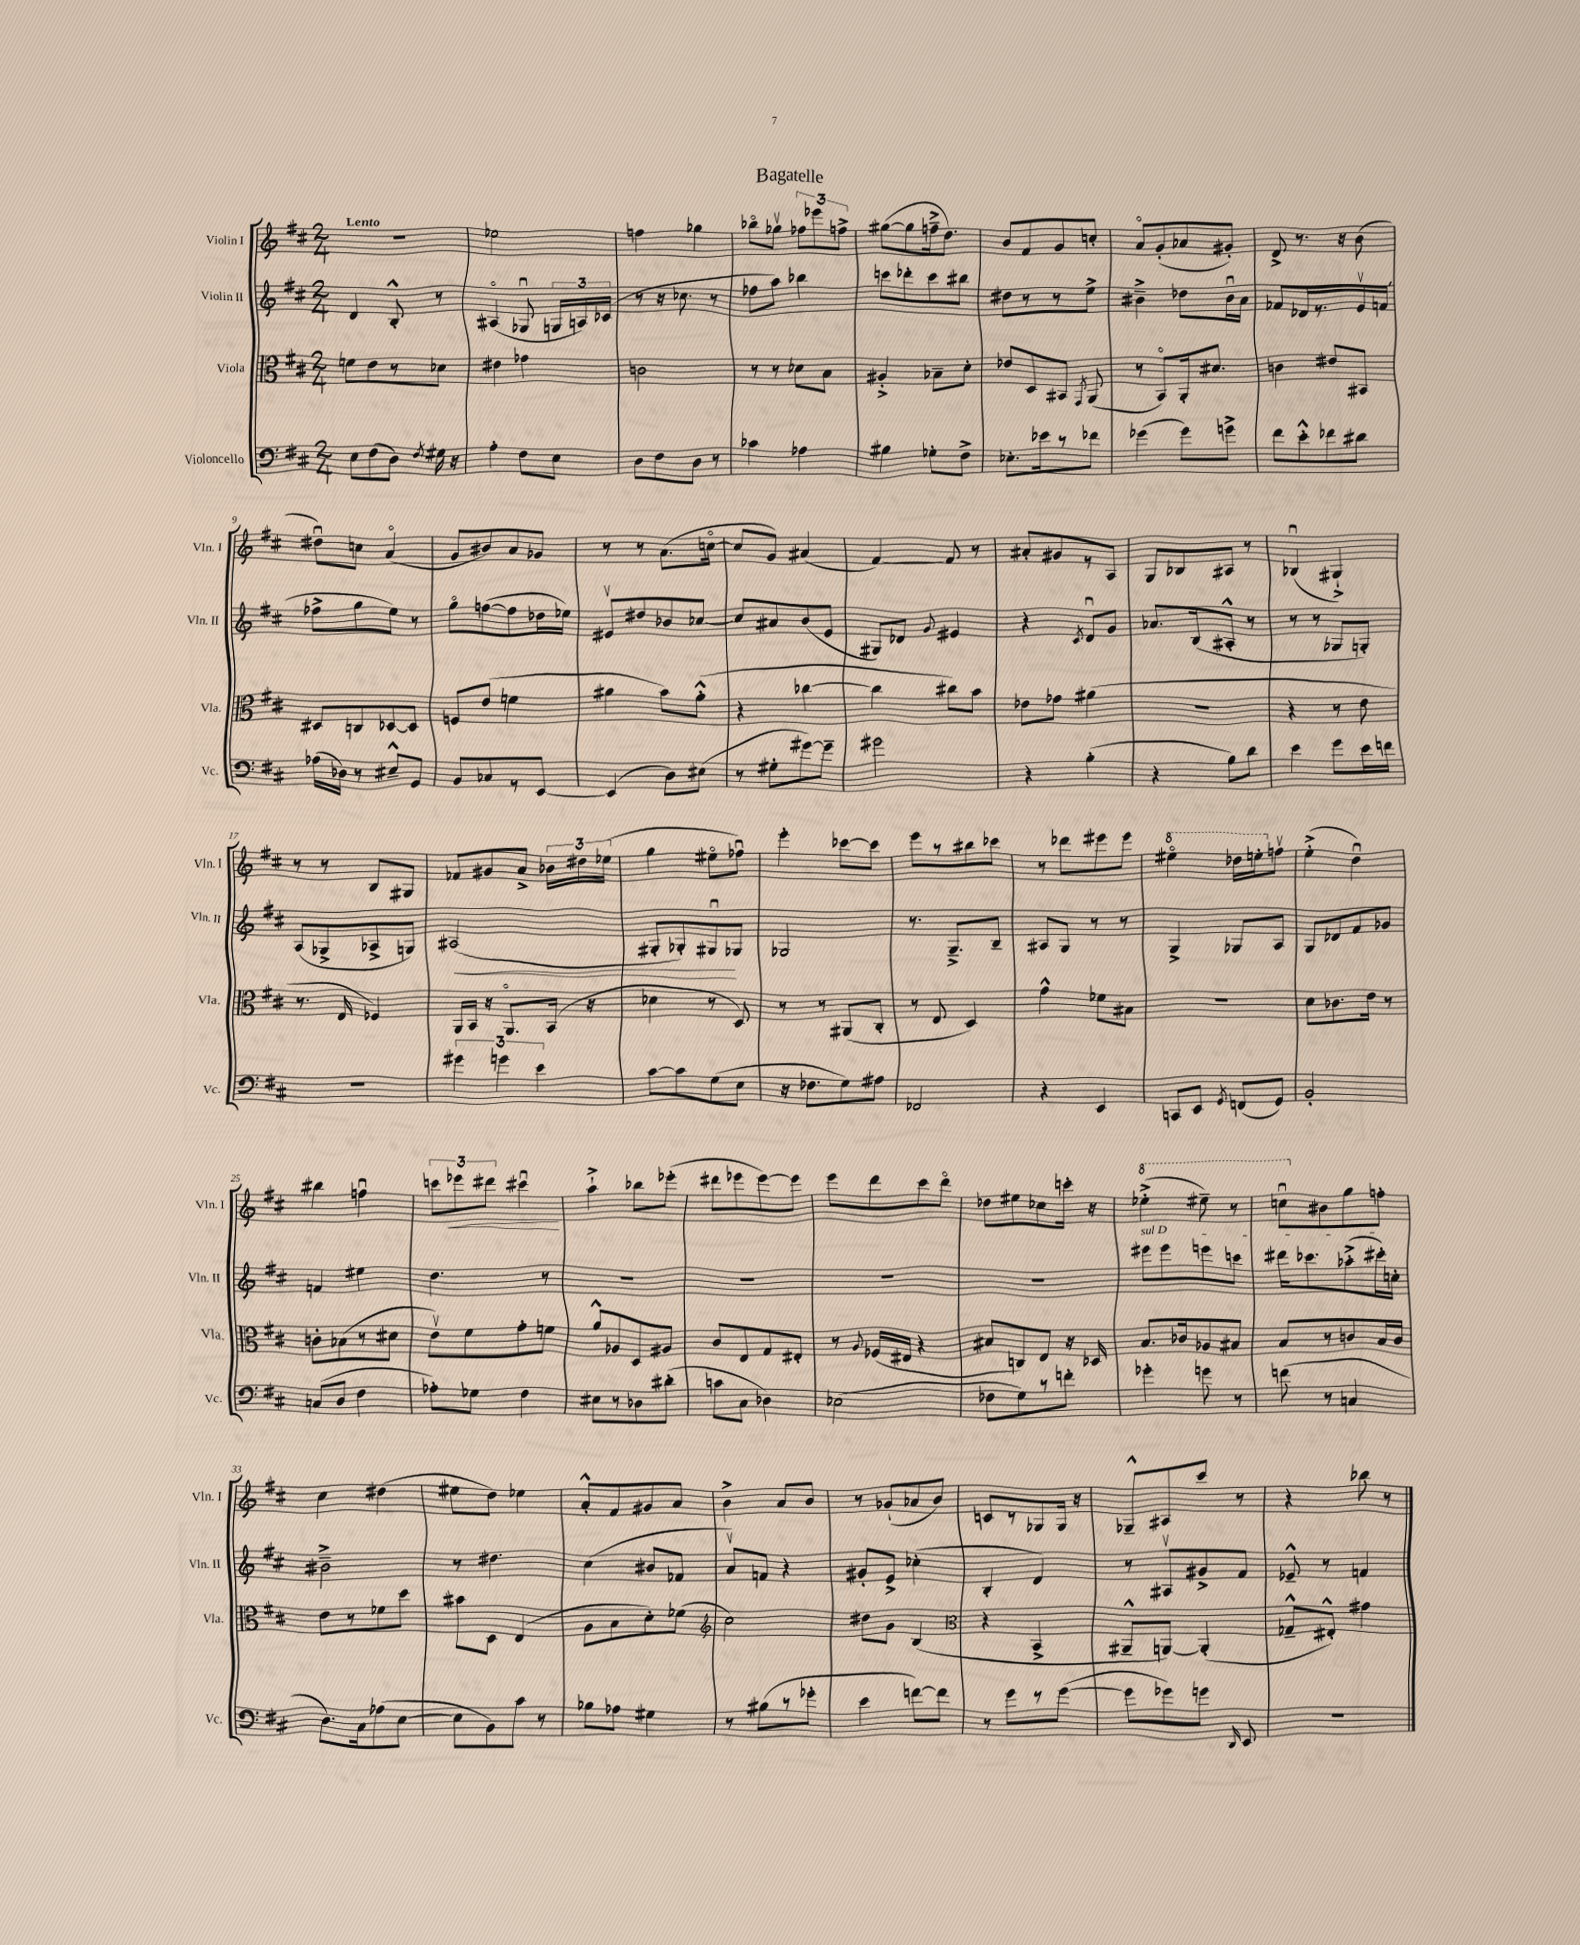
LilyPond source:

\header { title = "Bagatelle" }
<<
\new StaffGroup <<
\new Staff = "s0" \with { instrumentName = "Violin I" shortInstrumentName = "Vln. I" } {
    \clef treble \key d \major \numericTimeSignature \time 2/4 \tempo "Lento"
    \autoBeamOff r2 |
    ees''2 |
    f''4 ges''4 |
    bes''8[\flageolet ges''8]\upbow \tuplet 3/2 { fes''8[ ees'''8 f''8]-> } |
    gis''8[~( gis''8 f''16---> d''8.]) |
    b'8[ fis'8 g'8 c''8]-. |
    a'8[\flageolet g'8-.( aes'8 gis'8]-.) |
    d'8-> r8. r16 b'8( |
    dis''8[\downbow) c''8] a'4\flageolet( |
    g'8[ bis'8) a'8 ges'8] |
    r8 r8 a'8.[( c''16]~\flageolet |
    c''8[ g'8]) ais'4( |
    fis'4~) fis'8 r8 |
    ais'8[-. gis'8 r8 a8] |
    g8[ bes8 ais8] r8 |
    bes4\downbow( gis4-!->) |
    r8 r8 b8[ gis8] |
    fes'8[ gis'8 a'8]-> \tuplet 3/2 { bes'16[ dis''16 ees''16]( } |
    g''4 eis''8[\flageolet fes''8]\downbow) |
    e'''4-. ces'''8[~ ces'''8] |
    e'''8[ r8 bis''8 ces'''8] |
    r8 des'''8[ eis'''8 eis'''8] |
    \ottava #1 eis'''4\flageolet des'''16[ e'''16-. \ottava #0 f''8]\upbow |
    e''4-.->( d''4\downbow) |
    bis''4 f''4\downbow |
    \tuplet 3/2 { c'''8[ ees'''8\< dis'''8] } cis'''4\downbow\! |
    a''4-!-> bes''8[ ees'''8]-.( |
    dis'''8[ ees'''8 ees'''8~) ees'''8] |
    e'''8[ d'''8 cis'''8 d'''8]\flageolet |
    des''8[ eis''8 ces''8 c'''16]-. r16 |
    \ottava #1 ees'''4-.->( eis'''8--) r8 |
    c'''8[\downbow \ottava #0 bis'8 g''8 f''8]-. |
    cis''4 dis''4( |
    eis''8[ d''8]) ees''4 |
    a'8[-.-^ fis'8 gis'8 a'8] |
    b'4-> a'8[ b'8] |
    r8 ges'8[-!( aes'8 b'8]) |
    c'8[ r8 ges8 ges16] r16 |
    ges8[---^ ais8 cis'''8] r8 |
    r4 bes''8 r8 \bar "|." |
}
\new Staff = "s1" \with { instrumentName = "Violin II" shortInstrumentName = "Vln. II" } {
    \clef treble \key d \major \numericTimeSignature \time 2/4
    \autoBeamOff d'4 b8-.-^ r8 |
    ais4\flageolet( ges8\downbow \tuplet 3/2 { g16[ a16) ces'16]( } |
    r8 r16 ces''8. r8 |
    fes''8[ a''8]) bes''4 |
    c'''8[ des'''8-. c'''8 bis''8] |
    dis''8[ r8 r8 e''8]-> |
    bis'4---> des''8[ bis'16\downbow a'16] |
    fes'8[ des'16 r8. e'16\upbow f'16]( |
    fes''8[-> g''8 e''8]) r8 |
    g''8[\flageolet f''8~( f''8 des''16 ees''16]) |
    eis'8[\upbow dis''8 bes'8 ces''8]~ |
    ces''8[ ais'8 b'8( e'8] |
    gis8[) des'8] \appoggiatura { g'8 } eis'4 |
    r4 \acciaccatura { cis'8 } d'8[\downbow g'8] |
    aes'8.[ b16( ais8]-.-^ r8 |
    r8 r8 ges8[ g8]-.) |
    a8[( ges8-> aes8-> g8]) |
    ais2\<( |
    gis8[-. ges8-.) gis8\downbow\! ges8] |
    ges2 |
    r8. g8.[---> b8]-- |
    ais8[ g8] r8 r8 |
    g4-> ges8[ a8] |
    g8[ des'8 fis'8 ges'8] |
    f'4 eis''4 |
    d''4. r8 |
    R2 |
    R2 |
    R2 |
    R2 |
    \once \override TextSpanner.bound-details.left.text = \markup { \italic "sul D" } eis'''8[\startTextSpan eis'''8 e'''8 c'''8] |
    dis'''16[ ces'''8. aes''8-.->( cis'''16-.) c''16]-.\stopTextSpan |
    bis'2---> |
    r8 dis''4. |
    cis''4( bis'8[ fes'8] |
    a'8[\upbow) f'8] r4 |
    gis'8[-. e'8]-> ces''4-.( |
    b4-. d'4) |
    r8 ais8[\upbow gis'8-> fis'8] |
    ees'8---^ r8 f'4 \bar "|." |
}
\new Staff = "s2" \with { instrumentName = "Viola" shortInstrumentName = "Vla." } {
    \clef alto \key d \major \numericTimeSignature \time 2/4
    \autoBeamOff f'8[ e'8 r8 des'8] |
    eis'4 ges'4 |
    c'2 |
    r8 r8 des'8[ b8] |
    ais4-.-> bes8[-- d'8]-. |
    ees'8[ d8 bis,8] \acciaccatura { g,8 } a,8( |
    r8 b,8[\flageolet) a,16-. dis'8.] |
    c'4 eis'8[ bis,8] |
    dis8[ c8 des8~ des8] |
    f8[ e'8]( f'4 |
    ais'4 b'8[) ais'8]-.-^( |
    r4 ces''4~ |
    ces''4 cis''8[) b'8] |
    ees'8[ ges'8] ais'4( |
    R2 |
    r4 r8 e'8 |
    r8. e16 fes4) |
    a,16[ b,16] r16 a,8.[\flageolet b,16]( r16 |
    des'4 r8 d8) |
    r8 r8 ais,8[( cis8]-. |
    r8 e8 d4) |
    g'4-^ fes'8[ bis8] |
    R2 |
    d'8[ ces'8. e'16] r8 |
    c'8[-. bes8( r8 dis'8] |
    e'8[\upbow) fis'8 g'8-. f'8] |
    a'8[-^ aes8 d8 ais8] |
    cis'8[ e8 g8 eis8]-. |
    r8 \appoggiatura { a8 } fes16[( eis16] r4 |
    bis8[ c8) e8] r16 des16 |
    b8.[ ces'16 aes8 bis8] |
    b8[ r8 c'8 b16 c'16] |
    e'8[ r8 fes'8 d''8] |
    bis'8[ d8] e4( |
    a8[ b8 d'8-.) fes'8]( |
    \clef treble cis''2) |
    dis''8[ g'8] b4( |
    \clef alto r4 b,4-> |
    ais,8[---^ a,8]~) a,4-.( |
    ges8[---^ eis8]-.-^) gis'4 \bar "|." |
}
\new Staff = "s3" \with { instrumentName = "Violoncello" shortInstrumentName = "Vc." } {
    \clef bass \key d \major \numericTimeSignature \time 2/4
    \autoBeamOff e8[ fis8( d8]) \acciaccatura { fis8 } gis16 r16 |
    a4-. fis8[ e8] |
    d8[ fis8 d8] r8 |
    ces'4 aes4 |
    bis4 ges8[-. fis8]-> |
    ees8.[-. ees'16 r8 fes'8] |
    ges'4( ges'8[) g'8]-> |
    fis'8[ e'8-.-^ fes'8 dis'8] |
    aes16[( des16]) r8 eis8[---^ g,8] |
    b,8[ ces8 r8 e,8]~ |
    e,4( d8[) eis8]( |
    r8 gis8[-. gis'8~) gis'8]-- |
    gis'2 |
    r4 b4-.( |
    r4 b8[) d'8] |
    e'4 g'8[ e'16 f'16] |
    R2 |
    \tuplet 3/2 { gis'4 g'4 e'4 } |
    cis'8[~ cis'8 g8( e8] |
    r16 fes8.[ g8) ais8] |
    fes,2 |
    r4 e,4 |
    c,8[ e,8] \acciaccatura { g,8 } f,8[( g,8]) |
    b,2-. |
    c8[( d8] fis4 |
    aes8[-.) ges8] fis4 |
    eis8[ r8 des8 dis'8]-.( |
    c'8[ cis8] des4) |
    ees2( |
    fes8[ g8) r8 f'8]-. |
    ges'4-. g'8 r8 |
    f'8( r8 c4 |
    d8.[) cis16 aes8( e8]~ |
    e8[ b,8) cis'8] r8 |
    bes8[ aes8] gis4 |
    r8 bis8[( r8 ges'8]-. |
    e'4 f'8[~) f'8] |
    r8 g'8[ r8 g'8]~( |
    g'8[ ges'8) g'8] \grace { d,16 } e,8 |
    R2 \bar "|." |
}
>>
>>
